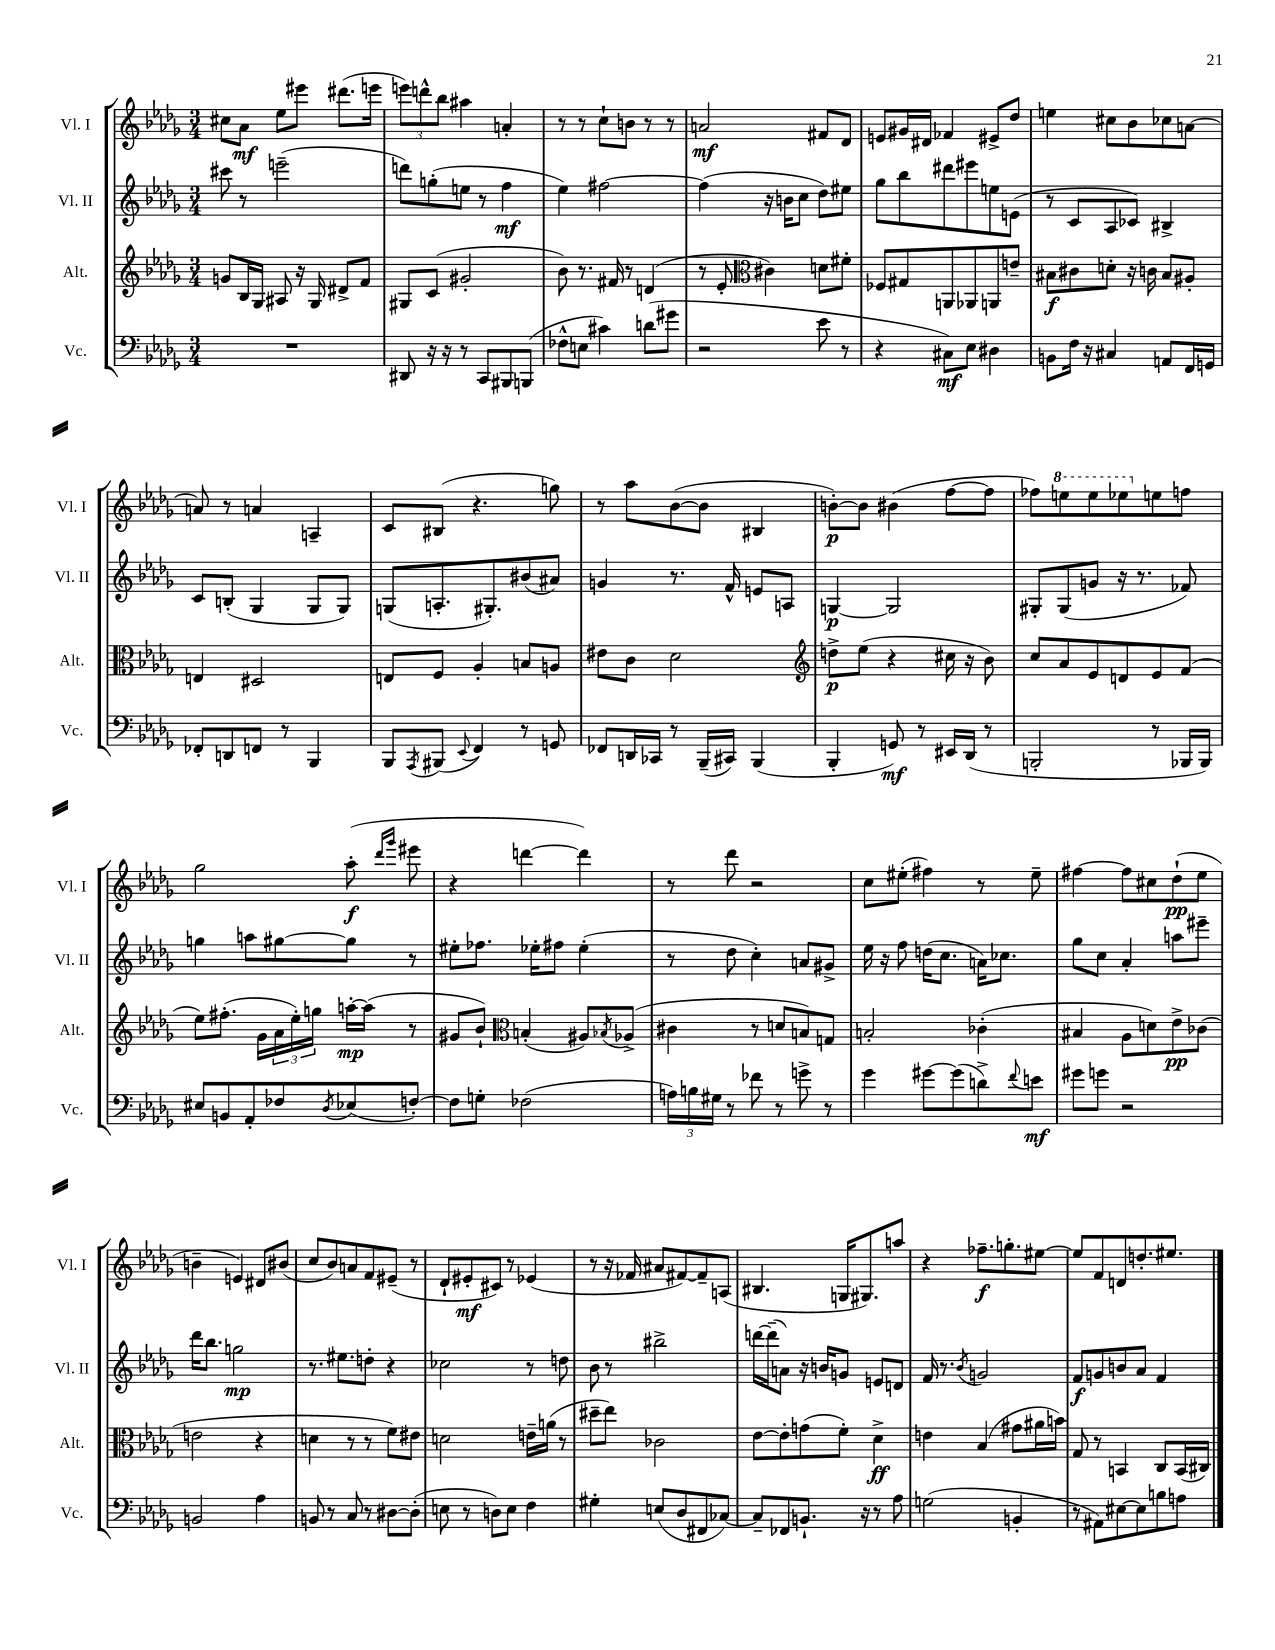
<<
\new StaffGroup <<
\new Staff = "s0" \with { instrumentName = "Vl. I" shortInstrumentName = "Vl. I" } {
    \clef treble \key des \major \numericTimeSignature \time 3/4
    cis''8 aes'8\mf ees''8 eis'''8 dis'''8.( e'''16 |
    \tuplet 3/2 { e'''8) d'''8-^ bes''8 } ais''4 a'4-. |
    r8 r8 c''8-! b'8 r8 r8 |
    a'2\mf fis'8 des'8 |
    e'8 gis'16 dis'16 fes'4 eis'8-> des''8 |
    e''4 cis''8 bes'8 ces''8 a'8~ |
    a'8 r8 a'4 a4-- |
    c'8 bis8( r4. g''8) |
    r8 aes''8 bes'8~( bes'8 bis4 |
    b'8~-.\p) b'8 bis'4( f''8~ f''8 |
    fes''8) \ottava #1 e'''8 e'''8 ees'''8 \ottava #0 e''8 f''8 |
    ges''2 aes''8-.\f( \grace { des'''16 ges'''16 } eis'''8 |
    r4 d'''4~ d'''4) |
    r8 des'''8 r2 |
    c''8 eis''8-.( fis''4) r8 eis''8-- |
    fis''4~ fis''8 cis''8 des''8-!\pp( ees''8 |
    b'4-- e'4) dis'8 bis'8( |
    c''8 bes'8) a'8 f'8 eis'8--( r8 |
    des'8-! eis'8-.\mf cis'8) r8 ees'4( |
    r8 r16 fes'16 ais'8 fis'8~) fis'8-- a8( |
    bis4. g16 gis8.) a''8 |
    r4 fes''8.--\f g''8.-. eis''8~ |
    eis''8 f'8 d'8 d''8.-. eis''8. \bar "|." |
}
\new Staff = "s1" \with { instrumentName = "Vl. II" shortInstrumentName = "Vl. II" } {
    \clef treble \key des \major \numericTimeSignature \time 3/4
    cis'''8 r8 e'''2--( |
    d'''8) g''8-.( e''8 r8 f''4\mf |
    ees''4) fis''2~ |
    fis''4( r16 b'16 c''8 des''8) eis''8 |
    ges''8 bes''8 dis'''8 eis'''8 e''8 e'8( |
    r8 c'8 aes8 ces'8) bis4-> |
    c'8 b8-.( ges4 ges8 ges8) |
    g8( a8.-. gis8.-.) bis'8( ais'8) |
    g'4 r8. f'16-^ e'8 a8 |
    g4~\p g2 |
    gis8-. gis8( g'8 r16 r8. fes'8) |
    g''4 a''8 gis''8~ gis''8 r8 |
    eis''8-. fes''8. ees''16-. fis''8 ees''4-.( |
    r8 des''8 c''4-.) a'8 gis'8-> |
    ees''16 r16 f''8 d''16( c''8. a'16) ces''8. |
    ges''8 c''8 aes'4-. a''8 eis'''8-- |
    des'''16 bes''8. g''2\mp |
    r8. eis''8. d''8-. r4 |
    ces''2 r8 d''8 |
    bes'8 r8 bis''2-> |
    d'''16~ d'''16--( a'8) r16 b'16 g'8 e'8 d'8 |
    f'16 r8. \acciaccatura { bes'8 } g'2 |
    f'8\f g'8 b'8 aes'8 f'4 \bar "|." |
}
\new Staff = "s2" \with { instrumentName = "Alt." shortInstrumentName = "Alt." } {
    \clef treble \key des \major \numericTimeSignature \time 3/4
    g'8 bes16 ges16 ais8 r16 ges16 dis'8-> f'8 |
    gis8 c'8( gis'2-. |
    bes'8) r8. fis'16 r8 d'4( |
    r8 ees'8-. \clef alto cis'4) d'8 fis'8-. |
    fes8 gis8 a,8 aes,8 a,8 e'8-- |
    bis8\f cis'8 d'8-. r16 c'16 bis8 ais8-. |
    e4 dis2 |
    e8 f8 aes4-. b8 a8 |
    eis'8 c'8 des'2 |
    \clef treble d''8->\p ees''8( r4 cis''16 r16 bes'8) |
    c''8 aes'8 ees'8 d'8 ees'8 f'8( |
    ees''8) fis''8.-.( ges'16 \tuplet 3/2 { aes'16 ees''16-.) g''16 } a''16~-.\mp a''16( r8 |
    gis'8 bes'8-!) \clef alto b4-.( ais8) \acciaccatura { bes8 } aes8->( |
    cis'4 r8 d'8 b8) g8 |
    b2-. ces'4-.( |
    bis4 aes8 d'8) ees'8->\pp ces'8( |
    e'2 r4 |
    d'4 r8 r8 f'8) eis'8 |
    d'2 e'16-- a'16( r8 |
    dis''8-- ees''8) ces'2 |
    ees'8~ ees'8-. g'8( f'8-.) des'4->\ff |
    e'4 bes4( gis'8 ais'16 b'16) |
    ges8 r8 b,4 c8 b,16( cis16) \bar "|." |
}
\new Staff = "s3" \with { instrumentName = "Vc." shortInstrumentName = "Vc." } {
    \clef bass \key des \major \numericTimeSignature \time 3/4
    R2. |
    dis,8 r16 r16 r8 c,8 bis,,8 b,,8( |
    fes8-^ e8 cis'4) d'8( gis'8 |
    r2 ees'8 r8 |
    r4 cis8\mf) ees8 dis4 |
    b,8 f16 r16 cis4 a,8 f,16 g,16 |
    fes,8-. d,8 f,8 r8 bes,,4 |
    bes,,8 \acciaccatura { aes,,8 } bis,,8( \appoggiatura { ees,8 } f,4) r8 g,8 |
    fes,8 d,16 ces,16 r8 bes,,16--( cis,16) bes,,4( |
    bes,,4-. g,8\mf) r8 eis,16 des,16( r8 |
    b,,2-. r8 bes,,16 bes,,16) |
    eis8 b,8 aes,8-. fes8 \acciaccatura { des8 } ees8( f8~-.) |
    f8 g8-. fes2( |
    \tuplet 3/2 { a16) b16 gis16 } r8 fes'8 r8 g'8-> r8 |
    ges'4 gis'8~ gis'8( d'8->) \appoggiatura { f'8 } e'8\mf |
    gis'8 g'8 r2 |
    b,2 aes4 |
    b,8 r8 c8 r8 dis8~ dis8-.( |
    e8 r8 d8) e8 f4 |
    gis4-. e8( des8 fis,8 ces8~) |
    ces8-- fes,8 b,8.-! r16 r8 aes8 |
    g2( b,4-. |
    r8 ais,8) eis8~ eis8 b8 a8 \bar "|." |
}
>>
>>
\layout { \context { \Score \remove "Bar_number_engraver" } }
